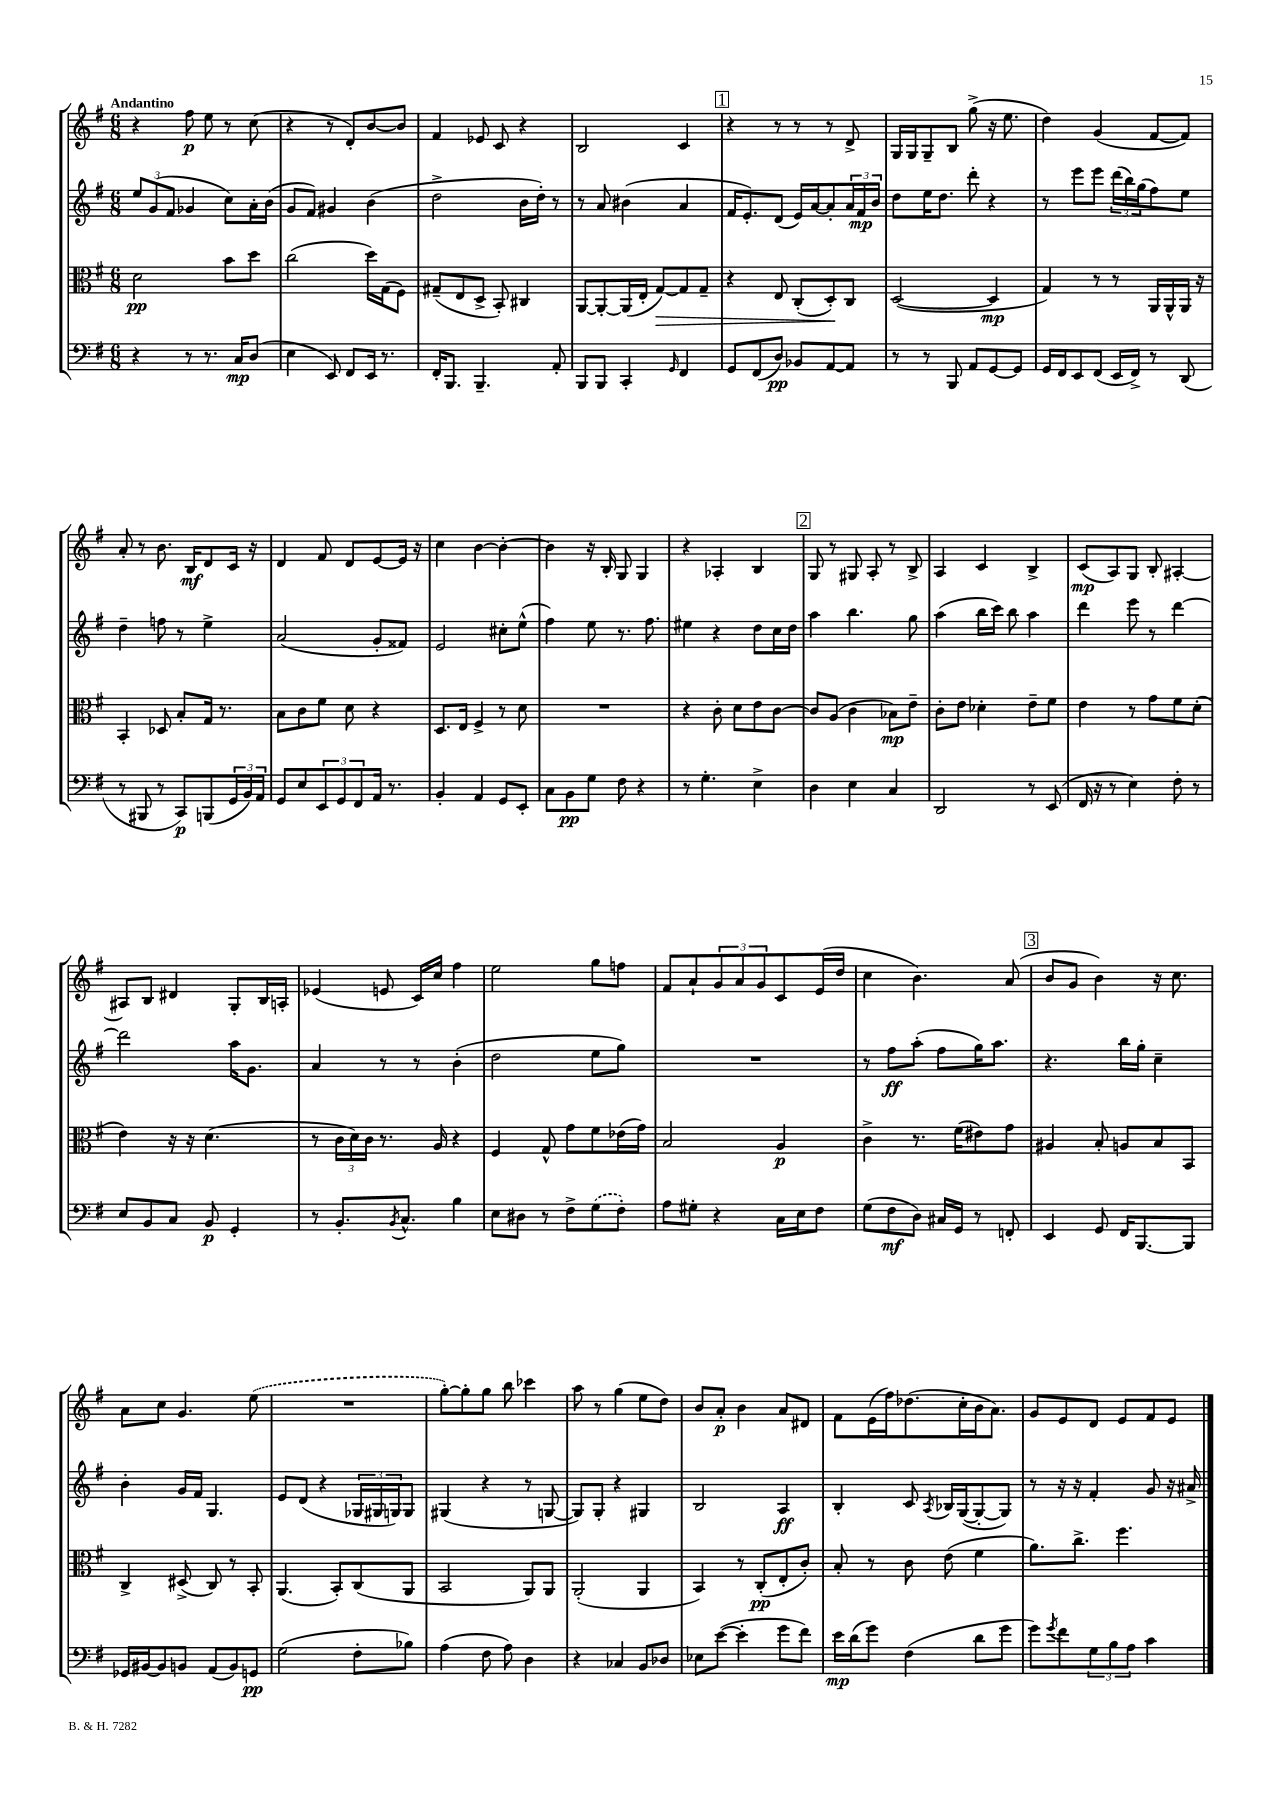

**kern	**kern	**kern	**kern
*staff4	*staff3	*staff2	*staff1
*clefF4	*clefC3	*clefG2	*clefG2
*k[f#]	*k[f#]	*k[f#]	*k[f#]
*M6/8	*M6/8	*M6/8	*M6/8
4r	2d	12ee	4r
.	.	(12g	.
.	.	12f#	.
8r	.	4g-	8ff#
8.r	.	.	8ee
.	8b	8cc)	8r
16C	.	.	.
(8D	8dd	16a'	(8cc
.	.	(16b	.
=	=	=	=
4E	(2cc	8g	4r
.	.	8f#)	.
8EE)	.	4g#	8r
8FF#	.	.	8d')
16EE	16dd)	(4b	[8b
8.r	(16G	.	.
.	8F#)	.	8b]
=	=	=	=
16FF#'	(8G#~	2dd^	4f#
8.BBB	.	.	.
.	8E	.	.
4.BBB~	8D^	.	8e-
.	8BB')	.	8c
.	4C#	16b	4r
.	.	16dd')	.
8AA'	.	8r	.
=	=	=	=
8BBB	[8AA	8r	2B
8BBB	8AA'_	8a	.
4CC'	(16AA]	(4b#	.
.	16E'	.	.
.	[8G)	.	.
16qqGG	.	.	.
4FF#	8G]	4a	4c
.	8G~	.	.
=	=	=	=
8GG	4r	16f#	4r
.	.	8.e')	.
(8FF#	.	.	.
8D)	8E	(8d	8r
8BB-	(8C'	16e)	8r
.	.	[16a	.
[8AA	8D')	8a']	8r
8AA]	8C	24a	8d^
.	.	24f#	.
.	.	24b	.
=	=	=	=
8r	([2D	8dd	16G
.	.	.	16G
8r	.	16ee	8G~
.	.	8.dd	.
8BBB	.	.	8B
8AA	.	8ddd'	(8gg^
[8GG	4D]	4r	16r
.	.	.	8.ee
8GG]	.	.	.
=	=	=	=
16GG	4G)	8r	4dd)
16FF#	.	.	.
8EE	.	8eee	.
(8FF#	8r	8eee	(4g
16EE	8r	(24ddd	.
.	.	24bb)	.
16FF#^)	.	.	.
.	.	(24gg	.
8r	16AA	8ff#)	[8f#
.	16AA^^	.	.
(8DD	16AA	8ee	8f#])
.	16r	.	.
=	=	=	=
8r	4BB'	4dd~	8a'
8BBB#	.	.	8r
8r	8D-	8ff	8.b
8CC)	8B'	8r	.
.	.	.	16B
(8BBB	16G	4ee^	8d
.	8.r	.	.
24GG	.	.	16c
24BB)	.	.	.
.	.	.	16r
24AA	.	.	.
=	=	=	=
8GG	8B	(2a	4d
8E	8c	.	.
12EE	8f#	.	8f#
12GG	.	.	.
.	8d	.	8d
12FF#	.	.	.
16AA	4r	8g'	[8e
8.r	.	.	.
.	.	8f##)	16e]
.	.	.	16r
=	=	=	=
4BB'	8.D	2e	4cc
.	16E	.	.
4AA	4F#^	.	[4b
8GG	8r	8cc#'	4b'_
8EE'	8d	(8ee^^	.
=	=	=	=
8C	2.r	4ff#)	4b]
8BB	.	.	.
8G	.	8ee	16r
.	.	.	16B'
8F#	.	8.r	8G
4r	.	.	4G
.	.	8.ff#	.
=	=	=	=
8r	4r	4ee#	4r
4.G'	.	.	.
.	8c'	4r	4A-'
.	8d	.	.
4E^	8e	8dd	4B
.	[8c	16cc	.
.	.	16dd	.
=	=	=	=
4D	8c]	4aa	8G
.	(8A	.	8r
4E	4c	4.bb	8G#
.	.	.	8A'
4C	8B-)	.	8r
.	8e~	8gg	8B^
=	=	=	=
2DD	8c'	(4aa	4A
.	8e	.	.
.	4d-'	16bb	4c
.	.	16ccc)	.
.	.	8bb	.
8r	8e~	4aa	4B^
(8EE	8f#	.	.
=	=	=	=
16FF#	4e	4ddd	(8c
16r	.	.	.
8r	.	.	8A)
4E)	8r	8eee	8G
.	8g	8r	8B'
8F#'	8f#	[4ddd	[4A#'
8r	(8d'	.	.
=	=	=	=
8E	4e)	2ddd]	8A#]
8BB	.	.	8B
8C	16r	.	4d#
.	16r	.	.
8BB	(4.d	.	.
4GG'	.	16aa	8G'
.	.	8.g	.
.	.	.	16B
.	.	.	16A'
=	=	=	=
8r	8r	4a	(4e-
8.BB'	24c	.	.
.	24d)	.	.
.	24c	.	.
.	8.r	8r	8e
8qBB	.	.	.
8.C^^	.	.	.
.	.	8r	16c)
.	16A	.	16cc
4B	4r	(4b'	4ff#
=	=	=	=
8E	4F#	2dd	2ee
8D#	.	.	.
8r	8G^^	.	.
8F#^	8g	.	.
(8G	8f#	8ee	8gg
8F#')	(16e-	8gg)	8ff
.	16g)	.	.
=	=	=	=
8A	2B	2.r	8f#
8G#'	.	.	8a`
4r	.	.	12g
.	.	.	12a
.	.	.	12g
16C	4A	.	8c
16E	.	.	.
8F#	.	.	(16e
.	.	.	16dd
=	=	=	=
(8G	4c^	8r	4cc
8F#	.	8ff#	.
8D)	8.r	(8aa'	4.b)
16C#	.	8ff#	.
16GG	(16f#	.	.
8r	8e#)	16gg)	.
.	.	8.aa	.
8FF'	8g	.	(8a
=	=	=	=
4EE	4A#	4.r	8b
.	.	.	8g
8GG	8B'	.	4b)
16FF#	8A	16bb	.
[8.BBB	.	16gg'	.
.	8B	4cc~	16r
.	.	.	8.cc
8BBB]	8BB	.	.
=	=	=	=
16GG-	4C^	4b'	8a
[16BB#	.	.	.
8BB#]	.	.	8cc
8BB	(8D#^	16g	4.g
.	.	16f#	.
(8AA	8C)	4.G	.
8BB)	8r	.	.
8GG	8BB'	.	(8ee
=	=	=	=
(2G	(4.AA	8e	2.r
.	.	(8d	.
.	.	4r	.
.	8BB')	.	.
8F#'	(8C	24G-	.
.	.	24G#	.
.	.	24G)	.
8B-)	8AA	8G	.
=	=	=	=
(4A	2BB	(4G#	[8gg')
.	.	.	8gg']
8F#	.	4r	8gg
8A)	.	.	8bb
4D	8AA)	8r	4ccc-
.	8AA	[8G	.
=	=	=	=
4r	(2AA'	8G])	8aa
.	.	8G'	8r
4C-	.	4r	(4gg
8BB	4AA	4G#	8ee
8D-	.	.	8dd)
=	=	=	=
8E-	4BB)	2B	8b
([8e	.	.	8a'
4e']	8r	.	4b
.	(8C'	.	.
8g	8E'	4A	8a
8f#)	8c')	.	8d#
=	=	=	=
16e	8B'	4B'	8f#
(16d	.	.	.
8g)	8r	.	(16e
.	.	.	16ff#)
(4F#	8c	8c	(8.dd-
.	.	8qA	.
.	(8e	16B-	.
.	.	([16G	16cc'
8d	4f#	8G'_	16b
.	.	.	8.a)
8g	.	8G])	.
=	=	=	=
8g)	8.a)	8r	8g
8qg	.	.	.
8f#	.	16r	8e
.	8.cc^	16r	.
12G	.	4f#'	8d
12B	.	.	.
.	4.ff#	.	8e
12A	.	.	.
4c	.	8g	8f#
.	.	16r	8e
.	.	16a#^	.
==	==	==	==
*-	*-	*-	*-
